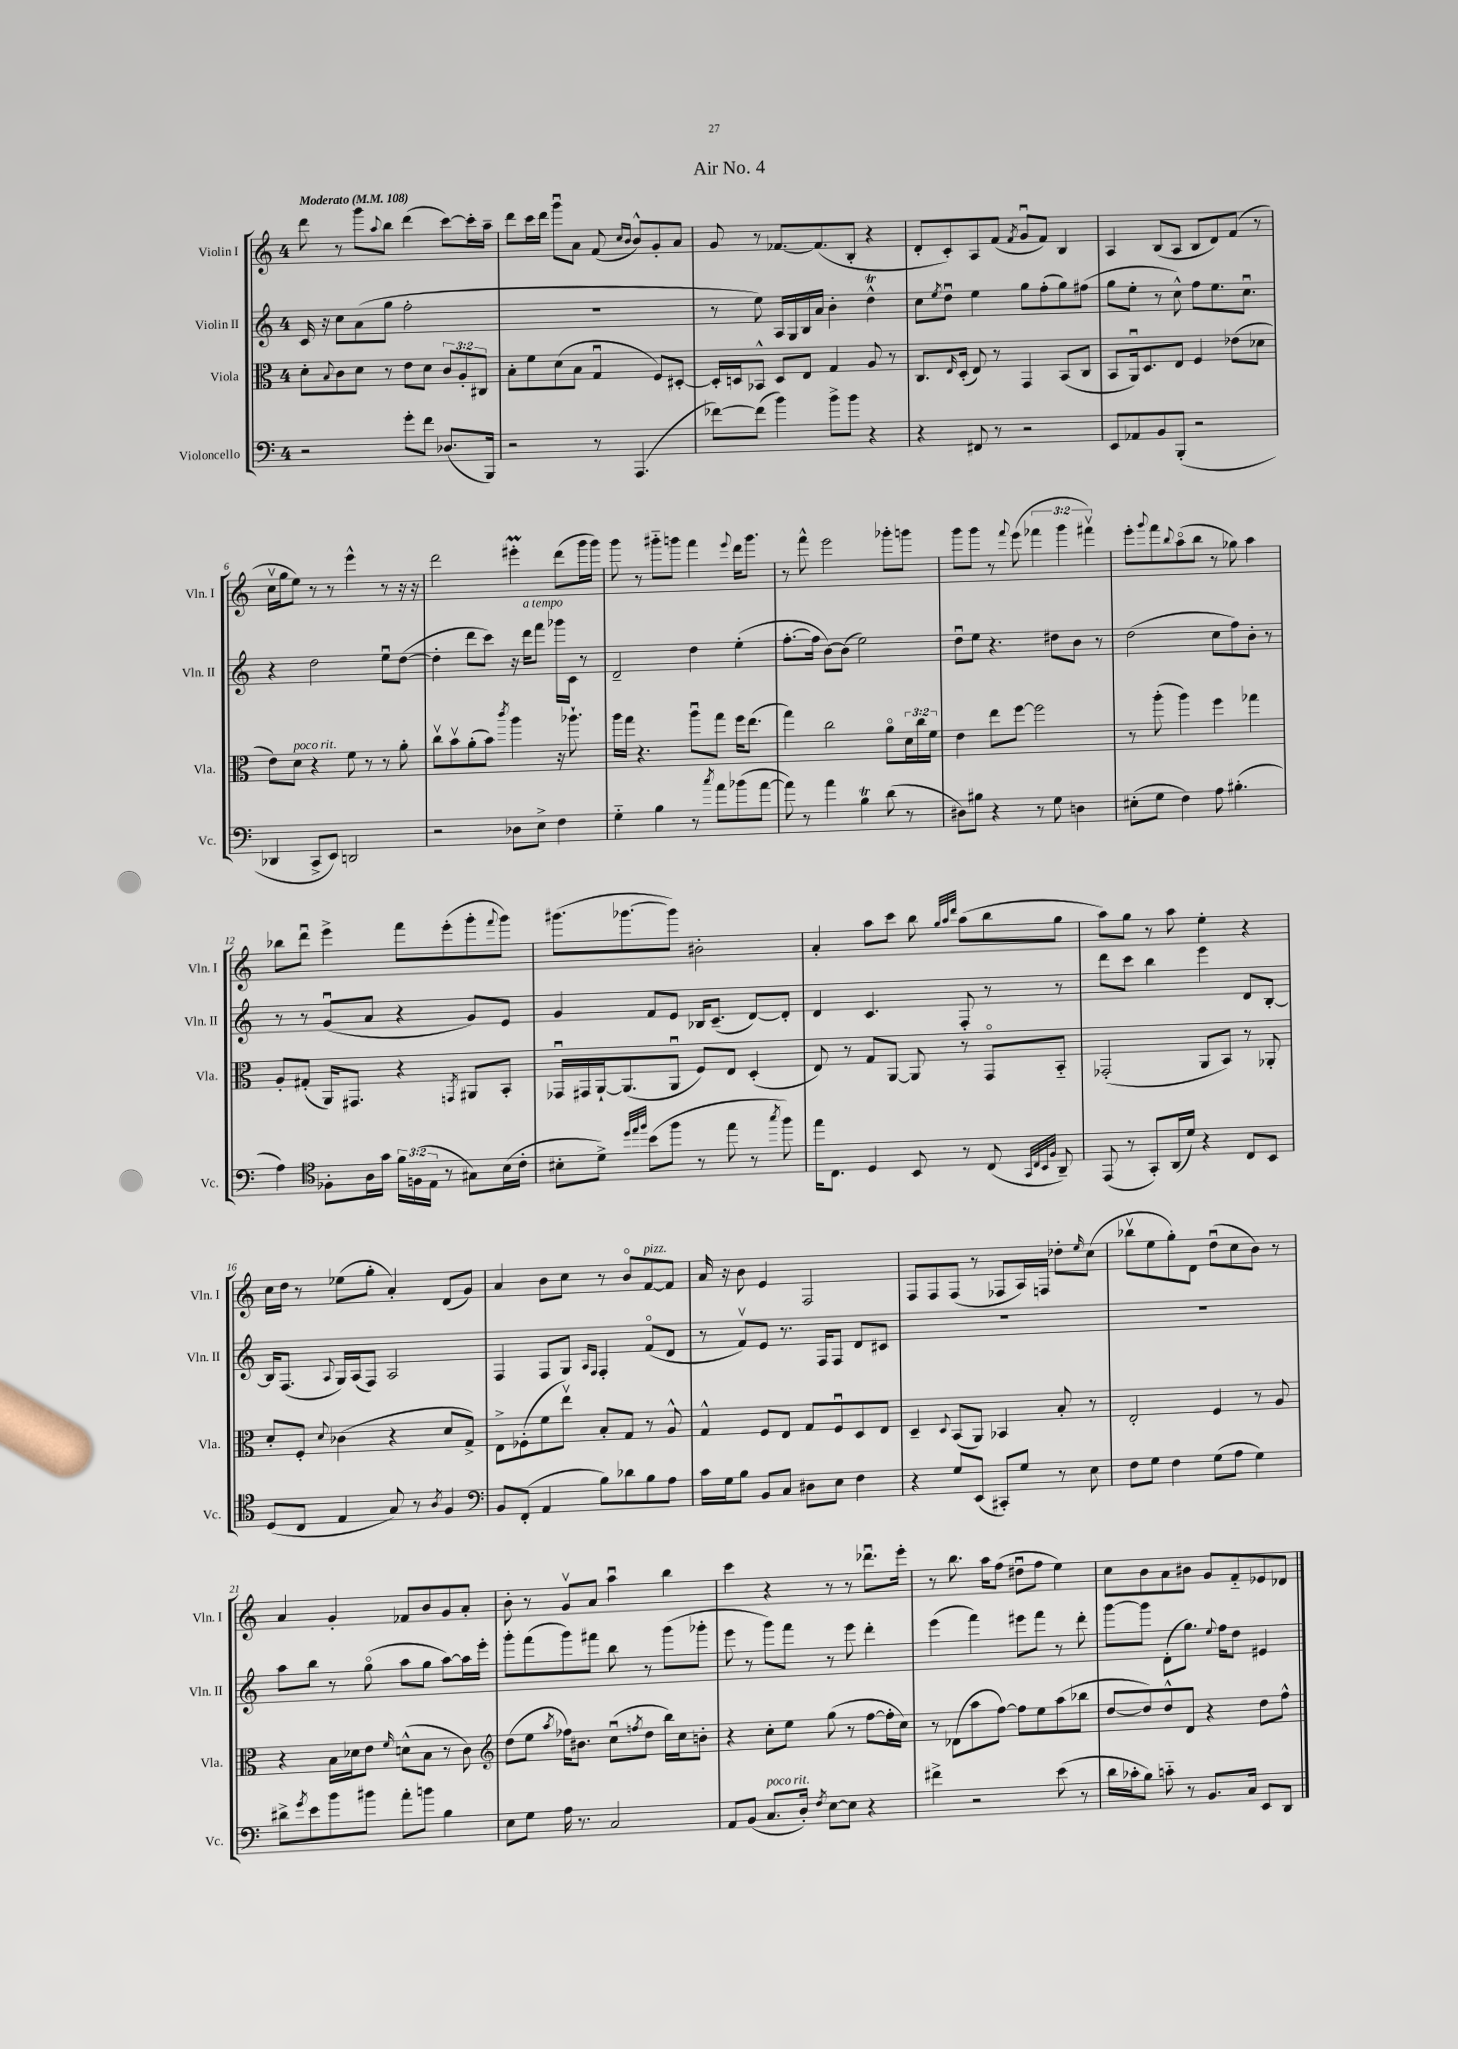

**kern	**kern	**kern	**kern
*staff4	*staff3	*staff2	*staff1
*clefF4	*clefC3	*clefG2	*clefG2
*k[]	*k[]	*k[]	*k[]
*M4/4	*M4/4	*M4/4	*M4/4
*MM108	*MM108	*MM108	*MM108
2r	8d'\L	16c/	8ddd\
.	.	16r	.
.	8qqB/	.	.
.	8c\	8cc\L	8r
.	8d\J	(8a\	8ggg\L
.	.	.	8qqaa/
.	8r	8gg\J	8bb\J
8g'\L	8e\L	2ff'\	(4ddd\
8f\J	8d\J	.	.
(8.D-/L	12c/L	.	[8ccc\L)
.	12A'/	.	.
.	.	.	16ccc'\]L
.	12C#/J	.	.
16BBB/Jk)	.	.	16aa~\JJ
=	=	=	=
2r	8B'\L	1r	8ddd\L
.	8f\	.	16ccc\L
.	.	.	16ddd\JJ
.	(8d\	.	8gggu\L
.	8B\J	.	8a\J
8r	4Gu/	.	(8f/
.	.	.	16qqcc/LL
.	.	.	16qqb/JJ
(4.AAA/	.	.	8b^^/L)
.	8F/L)	.	8g'/
.	[8D#'/J	.	8a/J
=	=	=	=
[8f-\L)	16D#'/]LL	8r	8g/
.	16D/J	.	.
(8f-\]J	8BB-^^/J	8ee\)	8r
4b\)	8D/L	16A/LL	[8.f-/L
.	.	16G/	.
.	8E/J	16B/	.
.	.	16a/JJ	(8.f-/]
8b^\L	4G/	4b'\	.
8b\J	.	.	8B'/J
4r	8A/	4dd^^\	4r
.	8r	.	.
=	=	=	=
4r	8.C/L	8cc\L	8d'/L
.	.	8qee/	.
.	.	8ddu\J	8c'/)
.	16qqE/	.	.
.	(16D'/Jk	.	.
8FF#/	8E/)	4ee\	8A/
8r	8r	.	(8f/J
.	.	.	8qf/
2r	4GG/	8gg\L	8gu/L
.	.	(8ff'\	8f/J)
.	(8BB/L	8gg\)	4B/
.	8C/J	(8ff#\J	.
=	=	=	=
8EE/L	8BB/L	8gg\L	4A/
8AA-/	16AAu/k)	8ee'\J	.
.	8.D/	.	.
8BB/	.	8r	(8B/L
(8BBB'/J	8E/J	8cc^^\)	8A/J
2r	4F/	8ff\L	8B/L
.	.	8.ee\	8d/)
.	(8e-\L	.	(8f/J
.	.	8.ccu\J	.
.	8d-\J	.	8r
=	=	=	=
4DD-/	8e\L)	4r	16ccv\LL
.	.	.	16gg\J
.	8d\J	.	8ee\J)
8CC^/L	4r	2dd\	8r
8EE/J)	.	.	8r
2DD/	8f\	.	4eee^^\
.	8r	.	.
.	8r	8eeu\L	8r
.	8a'\	([8dd\J	16r
.	.	.	16r
=	=	=	=
2r	8ccv\L	4dd'\]	2ddd\
.	8bv\	.	.
.	(8a'\	8ddd\L	.
.	8b\J)	8ccc\J)	.
.	8qccc/	.	.
8D-\L	4aa\	16r	4eee#'\
.	.	16ddd\LK	.
8E^\J	.	8fff\J	.
4F\	16r	16ggg-\LL	(8ddd\L
.	8.aa-`\	16c\JJ	.
.	.	8r	16ggg\L
.	.	.	16ggg\JJ)
=	=	=	=
4G'~\	16aa\LL	2d~/	8ggg\
.	16gg\JJ	.	.
.	4.r	.	8r
4B\	.	.	8ggg#'~\L
.	.	.	8ggg\J
8r	8aau\L	4dd\	4fff\
8qcc/	.	.	.
8a\L	8gg\J	.	.
.	.	.	8qqeee/
(8b-\	16ff\LK	(4ee'\	16ddd\LK
.	(8.ee\J	.	8.ggg\J
[8a\J	.	.	.
=	=	=	=
8a\])	4gg\)	[8.ff'\L	8r
8r	.	.	8fff^^\
.	.	16ff\]Jk	.
4a\	2cc\	[8b\L)	2eee\
.	.	(8b\]J	.
4B\	.	2ee\)	.
(8d\	8ao\L	.	8ggg-'\L
8r	24d\L	.	8ggg\J
.	24cc\	.	.
.	24f\JJ	.	.
=	=	=	=
8D#\L)	4e\	8ddu\L	8ggg\L
8B#\J	.	8ee\J	8ggg\J
4r	8ee\L	4.r	8r
.	.	.	8qqfff/
.	[8ff\J	.	(8eee\
8r	2ff\]	.	6fff-\
8G\	.	8dd#\L	.
.	.	.	6ggg\
4D\	.	8b\J	.
.	.	.	6fff#v\)
.	.	8r	.
=	=	=	=
(8E#'\L	8r	(2dd\	8eee'\L
.	.	.	8qqggg/
8G\J	(8aa'\	.	8fff\
.	.	.	8qqbb/
4F\)	4aa\)	.	(8aao\
.	.	.	8bb\J
8A\	4ff\	8cc\L	8r
(4.B#'\	.	8ff\)	8gg-\)
.	4gg-\	8b'\J	4aa\
.	.	8r	.
=	=	=	=
4A\)	8A'/L	8r	8bb-\L
.	(8G#'/J	8r	8dddu\J
*clefC4	*	*	*
8F-'\L	16AA/LK)	(8gu/L	4eee^\
.	8.GG#/J	.	.
16A\L	.	8a/J	.
16g\JJ	.	.	.
24f\LL	4r	4r	8fff\L
(24F\	.	.	.
24E\JJ	.	.	.
8r	.	.	(8eee'\
.	8qGG/	.	.
8G#\L)	8AA#/L	8g/L)	8ggg'\
.	.	.	8qqfff/
(16B\L	8BB'/J	8e/J	8ggg\J)
16c'\JJ	.	.	.
=	=	=	=
8B#'\L	16GG-u/LL	4g/	(8.ggg#\L
.	16GG#/	.	.
8d^\J)	[16AA`/J	.	.
.	(8.AA/]	.	[8.ggg-\
32qqdd/LLL	.	.	.
32qqee/	.	.	.
32qqff/JJJ	.	.	.
(8b\L	.	8f/L	.
8ff\J	8AAu/J	8e/J	8ggg-\]J)
8r	8F/L)	16B-/LK	2b#'\
.	.	(8.c~/J	.
8ee\	8E/J	.	.
8r	(4D'/	[8d/L)	.
8qgg/	.	.	.
8ff\)	.	8d'/]J	.
=	=	=	=
16ee\LK	8E/)	4d/	4a'/
8.C\J	.	.	.
.	8r	.	.
4D/	8G/L	4.c/	8aa\L
.	[8AA/J	.	8ccc\J
8BB/	8AA/]	.	8bb\
.	.	.	32qqgg/LLL
.	.	.	32qqaa/
.	.	.	32qqddd/JJJ
8r	8r	8F'/	(8aa\L
(8C/	8GGo/L	8r	8bb\
32qqGG/LLL	.	.	.
32qqC/	.	.	.
32qqBB/	.	.	.
32qqF/JJJ	.	.	.
8AA~/)	8BB'~/J	8r	8gg\J
=	=	=	=
(8EE/	(2GG-'/	8ddd\L	8aa\L)
8r	.	8ccc\J	8gg\J
8GG'/L)	.	4bb\	8r
(16AA/L	.	.	8aa\
16d/JJ)	.	.	.
4r	8AA/L	4eee\	4ee'\
.	8BB/J)	.	.
8C/L	8r	8d/L	4r
8BB/J	8AA-'/	[8B'/J	.
=	=	=	=
(8D/L	8d'/L	16B/]LK	16cc\LL
.	.	(8.F/J	16dd\JJ
8C/J	8F'/J	.	8r
.	8qqd/	8qqA/	.
4E/	(4c-\	16G/LL)	(8ee-\L
.	.	(16A/J	.
.	.	8F/J)	8gg'\J
8G/)	4r	2A/	4a'/)
8r	.	.	.
8qA/	.	.	.
4F/	8d/L	.	(8d/L
.	8G^/J)	.	8g/J)
=	=	=	=
*clefF4	*	*	*
8BB/L	8E^\L	4F/	4a/
(8FF'/J	(8F-'\	.	.
4AA/	8f\	8F/L	8b\L
.	8eev\J)	8G/J	8cc\J
.	.	16qqA/LL	.
.	.	16qqF/JJ	.
8B\L)	8B'/L	4F'/	8r
8d-\	8G/J	.	8bo/L
8B\	8r	(8fo/L	[8f/
8A\J	8A^^/	8d/J	8f/]J
=	=	=	=
16c\LL	4G^^/	8r	16a/
16G\J	.	.	16r
8B\J	.	8fv/L)	8b\
8BB/L	8F/L	8e/J	4e/
8C/J	8E/J	8.r	.
8D#\L	8G/L	.	2F/
.	.	16F/LK	.
8E\J	8Fu/	8F/J	.
4F\	8D/	8d/L	.
.	8E/J	8c#/J	.
=	=	=	=
4r	4D~/	1r	8F/L
.	.	.	8F/
.	8qqD/	.	.
8G/L	(8BB/L	.	(8F/J
(8EE/J	8AA/J)	.	8r
8CC#'/L)	4BB-/	.	8F-/L
8G/J	.	.	16A/L)
.	.	.	16F/JJ
8r	8B'/	.	8dd-'\L
.	.	.	16qqee/
8E\	8r	.	(8cc\J
=	=	=	=
8F\L	2E'/	1r	8bb-v\L
8G\J	.	.	8ee\
4F\	.	.	8gg'\)
.	.	.	8d\J
(8G\L	4F/	.	(8ddu\L
8A\J	.	.	8cc\
4G\)	8r	.	8b\J)
.	8A/	.	8r
=	=	=	=
8d#^\L	4r	8aa\L	4a/
8qg/	.	.	.
8e\	.	8bb\J	.
8b\	16B\LL	8r	4g'/
.	16d-\J	.	.
8b#\J	8e\J	(8ggo\	.
.	16qqf/	.	.
8a'\L	(8d^^\L	8aa\L	8f-/L
8b\J	8B\J	8gg\J	8b/
4B\	8r	[8aa\L)	8g/
.	8c\)	16aa\]L	8a'/J
.	.	16eee'\JJ	.
=	=	=	=
*	*clefG2	*	*
8E\L	(8dd\L	8ggg'\L	8b'\
8G\J	8ee\J	(8fff\	8r
.	8qaa/	.	.
16A\	16ff-\LK)	8ggg\)	8gv/L
8.r	8.b#\J	.	.
.	.	8fff#\J	8a/J
2C/	(8ccu\L	8bb\	4aau\
.	8qff/	.	.
.	8dd\J	8r	.
.	16bb\LL)	(8ggg\L	4bb\
.	16cc\J	.	.
.	8b'\J	8ggg-'\J	.
=	=	=	=
8AA/L	4r	8eee\	4ccc\
(8BB/J	.	8r	.
8.C/L	8cc'\L	8ggg\L)	4r
.	8ee\J	8fff\J	.
16D'/Jk)	.	.	.
8qF/	.	.	.
[8E\L	(8gg\	8r	8r
8E\]J	8r	8eee\	8r
4r	[8ff\L	4ddd'\	8.ddd-u\L
.	16ff'\]L	.	.
.	16cc\JJ)	.	16eee'\Jk
=	=	=	=
4f#^\	8r	(4eee\	8r
.	(8d-\L	.	8.bb\
2r	8aa\	4fff\)	.
.	.	.	16aa\LK
.	[8ff\J)	.	(8ff\J
.	8ff\]L	8eee#\L	8dd#u\L
.	8ee\	8fff\J	8ff\J
(8e\	(8aa\	8r	4ee\)
8r	8bb-\J	8ddd'\	.
=	=	=	=
16d\LL	[8dd/L	[8ggg\L	8cc\L
16c-'\J	.	.	.
8B\J)	8dd/])	8ggg\]J	8b\
8c'~\	8dd^^/	(8d'\L	8a\
8r	8d/J	8.gg\J)	8b#\J
8.BB/L	4r	.	8g/L
.	.	8qqee/	.
.	.	16ff\LK	.
.	.	8dd\J	8f'~/
16C/Jk	.	.	.
8EE/L	8dd\L	4e#/	8e-/
8DD/J	8ff^^\J	.	8d-/J
==	==	==	==
*-	*-	*-	*-
